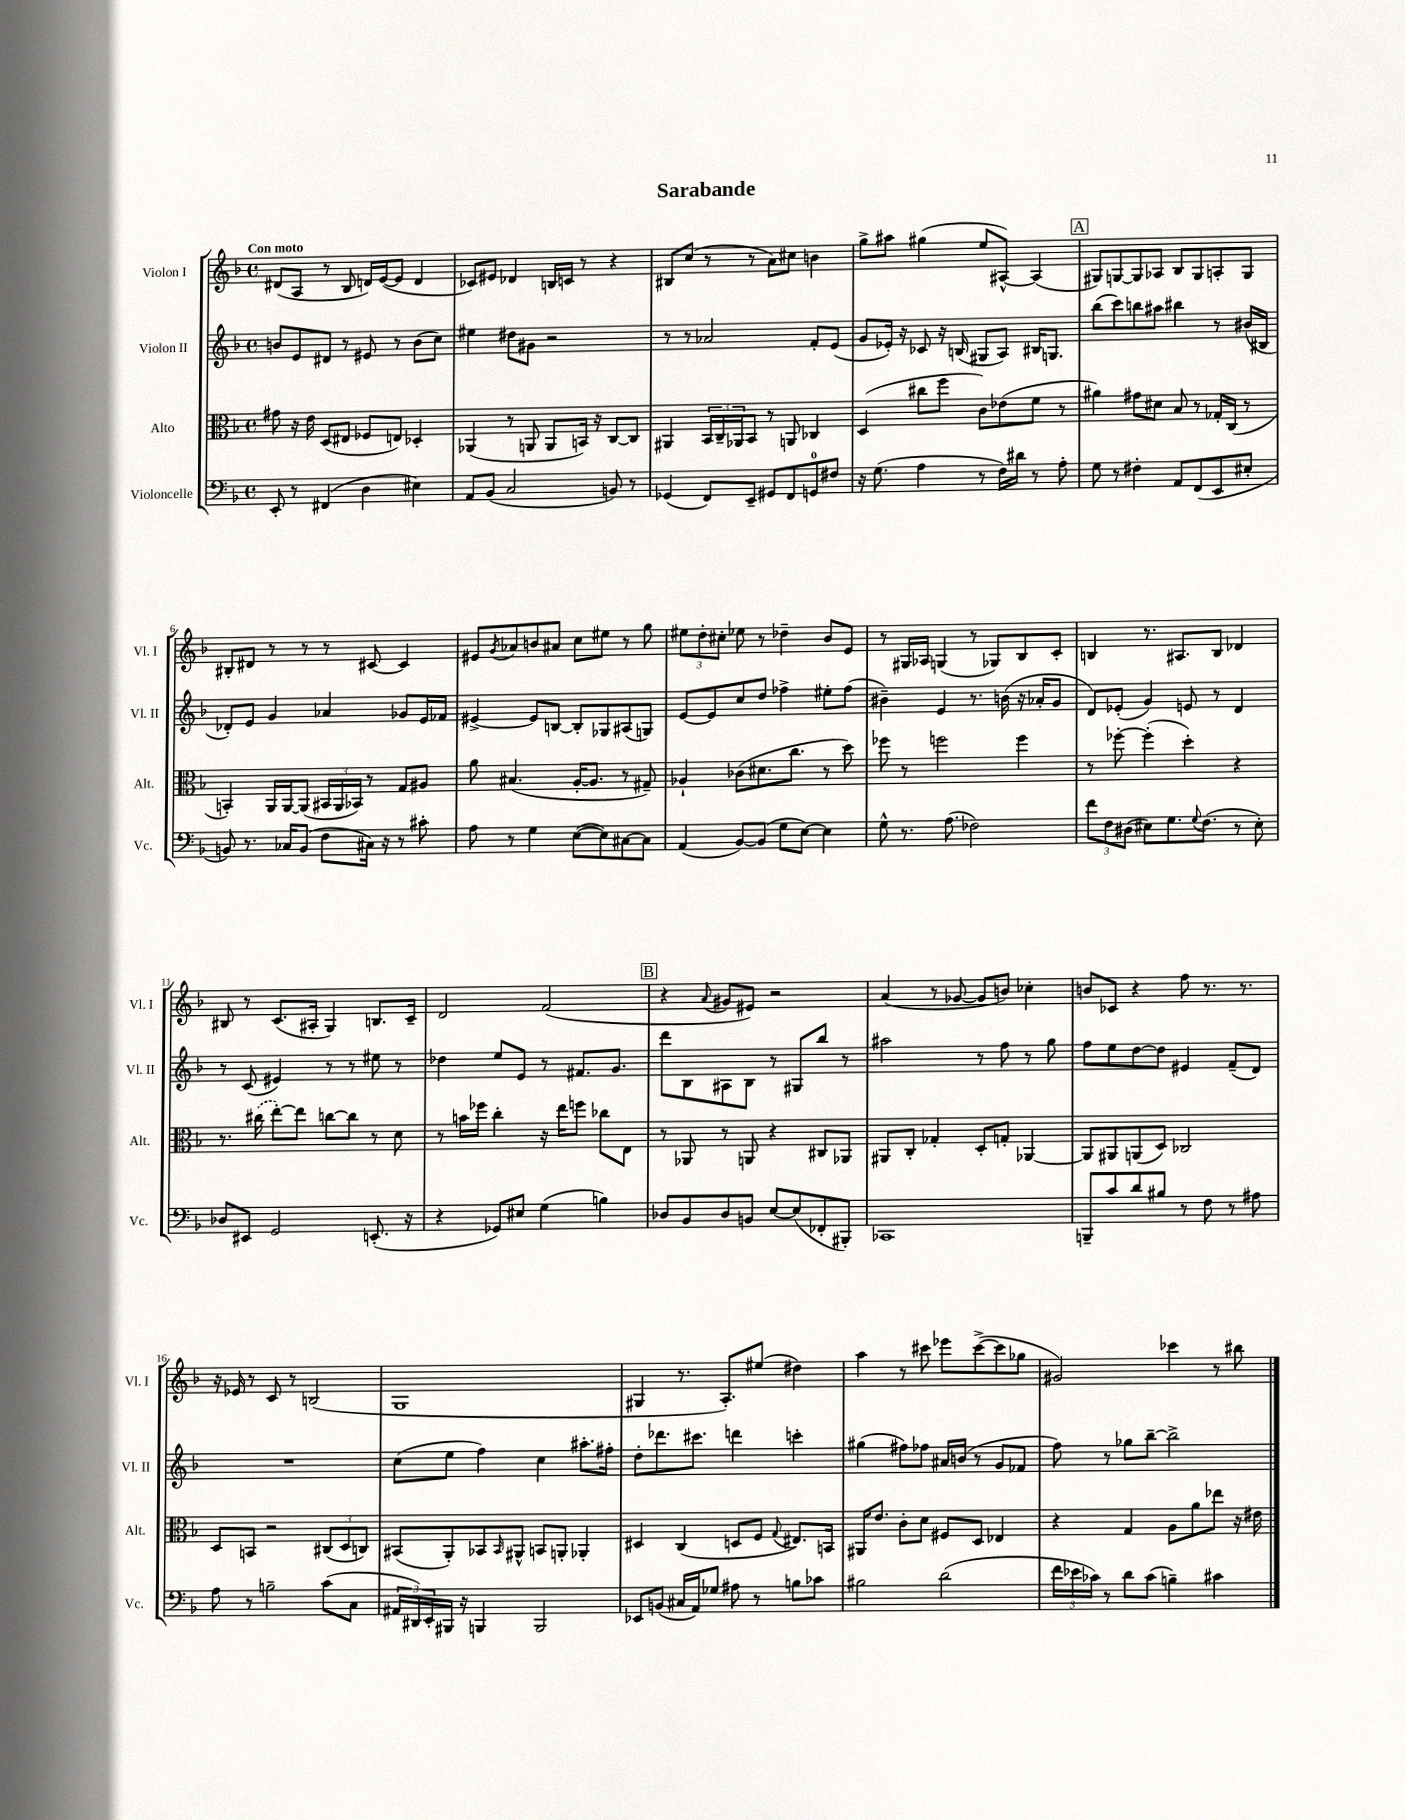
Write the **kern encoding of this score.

**kern	**kern	**kern	**kern
*staff4	*staff3	*staff2	*staff1
*clefF4	*clefC3	*clefG2	*clefG2
*k[b-]	*k[b-]	*k[b-]	*k[b-]
*M4/4	*M4/4	*M4/4	*M4/4
*met(c)	*met(c)	*met(c)	*met(c)
8EE'/	8g#\	8b/L	(8d#/L
8r	16r	8e/	8A/J
.	16e\	.	.
(4FF#/	(8D/L	8d#/J	8r
.	8E#/J	8r	8B-/
4D\	8F-/L	8e#/	16d/LL)
.	.	.	([16e/J
.	8E/J)	8r	8e/]J
4E#\)	4D-'/	(8b\L	4d/
.	.	8cc\J)	.
=	=	=	=
8AA/L	(4AA-/	4ee#\	8c-/L)
(8BB-/J	.	.	8e#/J
2C/	8r	8dd#\L	4d-/
.	8AA/	8g#\J	.
.	8AA/L	2r	16B/LL
.	.	.	16c/JJ
.	16BB/Jk)	.	8r
.	16r	.	.
8BB/)	[8C/L	.	4r
8r	8C/]J	.	.
=	=	=	=
(4GG-/	4AA#/	8r	8B#/L
.	.	8r	(8cc/J
8FF/L)	24BB-/LL	2a-/	8r
.	24C~/	.	.
.	24AA-/J	.	.
8EE~/J	8BB-/J	.	8r
8GG#/L	8r	.	8a\L)
8FF/	8AA/	.	8cc#\J
8GG/	4C-/	8f'/L	4b\
8F#/J	.	(8e/J	.
=	=	=	=
16r	(4D/	8g/L	8gg^\L
(8.G\	.	.	.
.	.	16e-'/Jk)	8aa#\J
.	.	16r	.
4A\	8cc#\L	8c-/	(4gg#\
.	8ff\J	16r	.
.	.	(16B/	.
8r	8c\L)	8G#/L	8ee/L
16F\LL)	(8e-\	8A/J)	[8A#^^/J)
16d#\JJ	.	.	.
8r	8f\J	16B#/LK	(4A#/]
.	.	8.G/J	.
8A'\	8r	.	.
=	=	=	=
8G\	4a#\)	(8bb-\L	8G#/L)
8r	.	8ccc\)	[8G/
4F#'\	8g#\L	8bb\	8G/]
.	8d#\J	8aa#\J	8A-/J
8AA/L	8B-/	4bb#\	8B-/L
(8FF/	8r	.	8G/
8EE/	16G-'/LL	8r	8A'/
.	(16C/JJ	.	.
8E#'/J	8r	(16b#/LL	8G/J
.	.	16B#/JJ	.
=	=	=	=
8BB/)	4BB'/)	8d-'/L)	8B#'/L
8.r	.	8e/J	8d#/J
.	16AA/LL	4g/	8r
16C-/LK	[16AA/J	.	.
(8BB/J	(8AA/]J	.	8r
8F\L	24BB#/LL	4a-/	8r
.	24AA/	.	.
.	24BB-/JJ)	.	.
16C#\Jk)	8r	.	[8c#/
16r	.	.	.
8r	8G/L	8g-/L	4c#/]
8c#'\	8A#/J	16e/L	.
.	.	16f-/JJ	.
=	=	=	=
8A\	8a\	[4e#^/	8e#/L
.	.	.	8qg/
8r	(4.B#/	.	8a-/
4G\	.	8e#/]L	8b/
.	.	[8B/J	8a#/J
([8E\L	[16A'/LK	8B'/]L	8cc\L
.	8.A/]J	.	.
8E\])	.	8G-/	8ee#\J
[8C#\	8r	(8A#/	8r
8C#\]J	8G#~/)	8G/J)	8gg\
=	=	=	=
(4AA/	4A-`/	[8e/L	12ee#\L
.	.	.	12dd'\
.	.	8e/]	.
.	.	.	12cc#'\J
[8BB-/L)	(8c-\L	8cc/	8ee-\
(8BB-/]J	8.d#\	8dd/J	8r
8G\L	.	4ff-^\	4dd-~\
.	8.cc\J	.	.
[8E\J)	.	.	.
4E\]	8r	8ee#'\L	8b-/L
.	8dd\)	(8ff-\J	8e/J
=	=	=	=
8G^^\	8ff-\	4b#~\)	8r
8.r	8r	.	16G#/LL
.	.	.	16A-/JJ
.	2ff\	4e/	(4G/
(8.A\	.	.	.
2F-\)	.	8.r	8r
.	.	.	8G-/L)
.	.	(16b\	.
.	4ff\	16r	8B-/
.	.	16a-'/LK	.
.	.	8g/J	8c'/J
=	=	=	=
12f\L	8r	8d/L)	4B/
12F\	.	.	.
.	[8ff-'\	(8e-'/J	.
(12D#\J	.	.	.
8E#\L)	(4ff-'\]	4g/)	8.r
8.G\	.	.	.
.	.	.	8.A#/L
.	4dd'\)	8e/	.
8qqG/	.	.	.
(8.F\J	.	.	.
.	.	8r	8B/J
8r	4r	4d/	4d-/
8E#'\)	.	.	.
=	=	=	=
8D-/L	8.r	8r	8B#/
8EE#/J	.	(8c/	8r
.	(16cc#\	.	.
2GG/	[8ee'\L)	4e#/)	(8.c/L
.	8ee\]J	.	.
.	.	.	16A#'/Jk
.	[8cc\L	8r	4G/)
.	8cc\]J	8r	.
(8.EE'/	8r	8ee#\	8.B/L
.	8d\	8r	.
16r	.	.	16c~/Jk
=	=	=	=
4r	8r	4dd-\	2d/
.	16b\LL	.	.
.	16ff-\JJ	.	.
8GG-/L)	4cc'\	8ee/L	.
8E#/J	.	8e/J	.
(4G\	16r	8r	(2f/
.	16ee\LK	.	.
.	8ff\J	8.f#/L	.
4B\)	8cc-\L	.	.
.	.	8.g/J	.
.	8E\J	.	.
=	=	=	=
8D-/L	8r	8ddd\L	4r
8BB-/	8AA-/	8B-\	.
.	.	.	8qqa/
8D-/	8r	8A#\	8g#/L
8BB/J	8AA/	8B-\J	8e#/J)
[8E/L	4r	8r	2r
(8E/]	.	8G#/L	.
8FF-'/	8C#/L	8bb-/J	.
8BBB#'/J)	8AA-/J	8r	.
=	=	=	=
1CC-	8AA#/L	2aa#\	(4a/
.	8C'/J	.	.
.	4G-'/	.	8r
.	.	.	[8g-/
.	8D'/L	8r	8g-/]L
.	8G'/J	8ff\	8b/J)
.	[4AA-/	8r	4cc-'\
.	.	8gg\	.
=	=	=	=
8BBB~/L	8AA-/]L	8ff\L	8b/L
8c/	8AA#/	8ee\	8c-/J
8d/	(8AA/	[8dd\	4r
8B#/J	8D/J)	8dd\]J	.
8r	2C-/	4e#/	8ff\
8F\	.	.	8.r
8r	.	(8f~/L	.
.	.	.	8.r
8A#\	.	8d/J)	.
=	=	=	=
8A\	8D/L	1r	16r
.	.	.	16e-/
8r	8BB/J	.	8r
2B~\	2r	.	8c/
.	.	.	8r
.	.	.	(2B/
(8c\L	(12C#/L	.	.
.	12D/	.	.
8C\J	.	.	.
.	12C/J)	.	.
=	=	=	=
24AA#/LL	(8BB#/L	(8cc\L	1G
24DD#/)	.	.	.
24EE'/	.	.	.
16BBB#/JJ	8AA'/)	8ee\J	.
16r	.	.	.
4BBB/	8BB-/	4ff\)	.
.	16qqBB-/	.	.
.	8AA#^^/J	.	.
2BBB/	8BB/L	4cc\	.
.	8AA'/J	.	.
.	4AA-'/	8.aa#'\L	.
.	.	16ff#'\Jk	.
=	=	=	=
8EE-/L	4D#/	8dd'\L	4G#/
(8BB/J	.	8.ddd-\	.
16C#/LL	(4C/	.	8.r
16AA/J)	.	8.ccc#\J	.
8G-/J	.	.	.
.	.	.	8.A'/L)
8A#\	8D/L	4ddd\	.
8r	8F/J	.	(8ee#/J
.	8qqG/	.	.
8B\L	8.E#/L)	4ccc'\	4dd#\)
8c-\J	.	.	.
.	16BB/Jk	.	.
=	=	=	=
2B#\	16AA#/LK	(4gg#\	4aa\
.	8.e/J	.	.
.	8c'\L	8ff#\L)	8r
.	8d\J	8ff-\J	8ccc#\
(2d\	8F#/L	16a#/LL	8eee-\L
.	.	(16b/JJ	.
.	8D/J	8r	([8ccc#^\
.	4E-/	8g/L	8ccc#\]
.	.	8f-/J	8gg-\J
=	=	=	=
24f\LL	4r	8ff\)	2g#/)
24e-\	.	.	.
24c-\JJ)	.	.	.
8r	.	8r	.
8d\L	4G/	8gg-\L	.
(8c-\J	.	[8bb-~\J	.
4B~\)	8A\L	2bb-^\]	4ccc-\
.	8a\	.	.
4c#\	8ee-\J	.	8r
.	16r	.	8bb#\
.	16e#\	.	.
==	==	==	==
*-	*-	*-	*-
